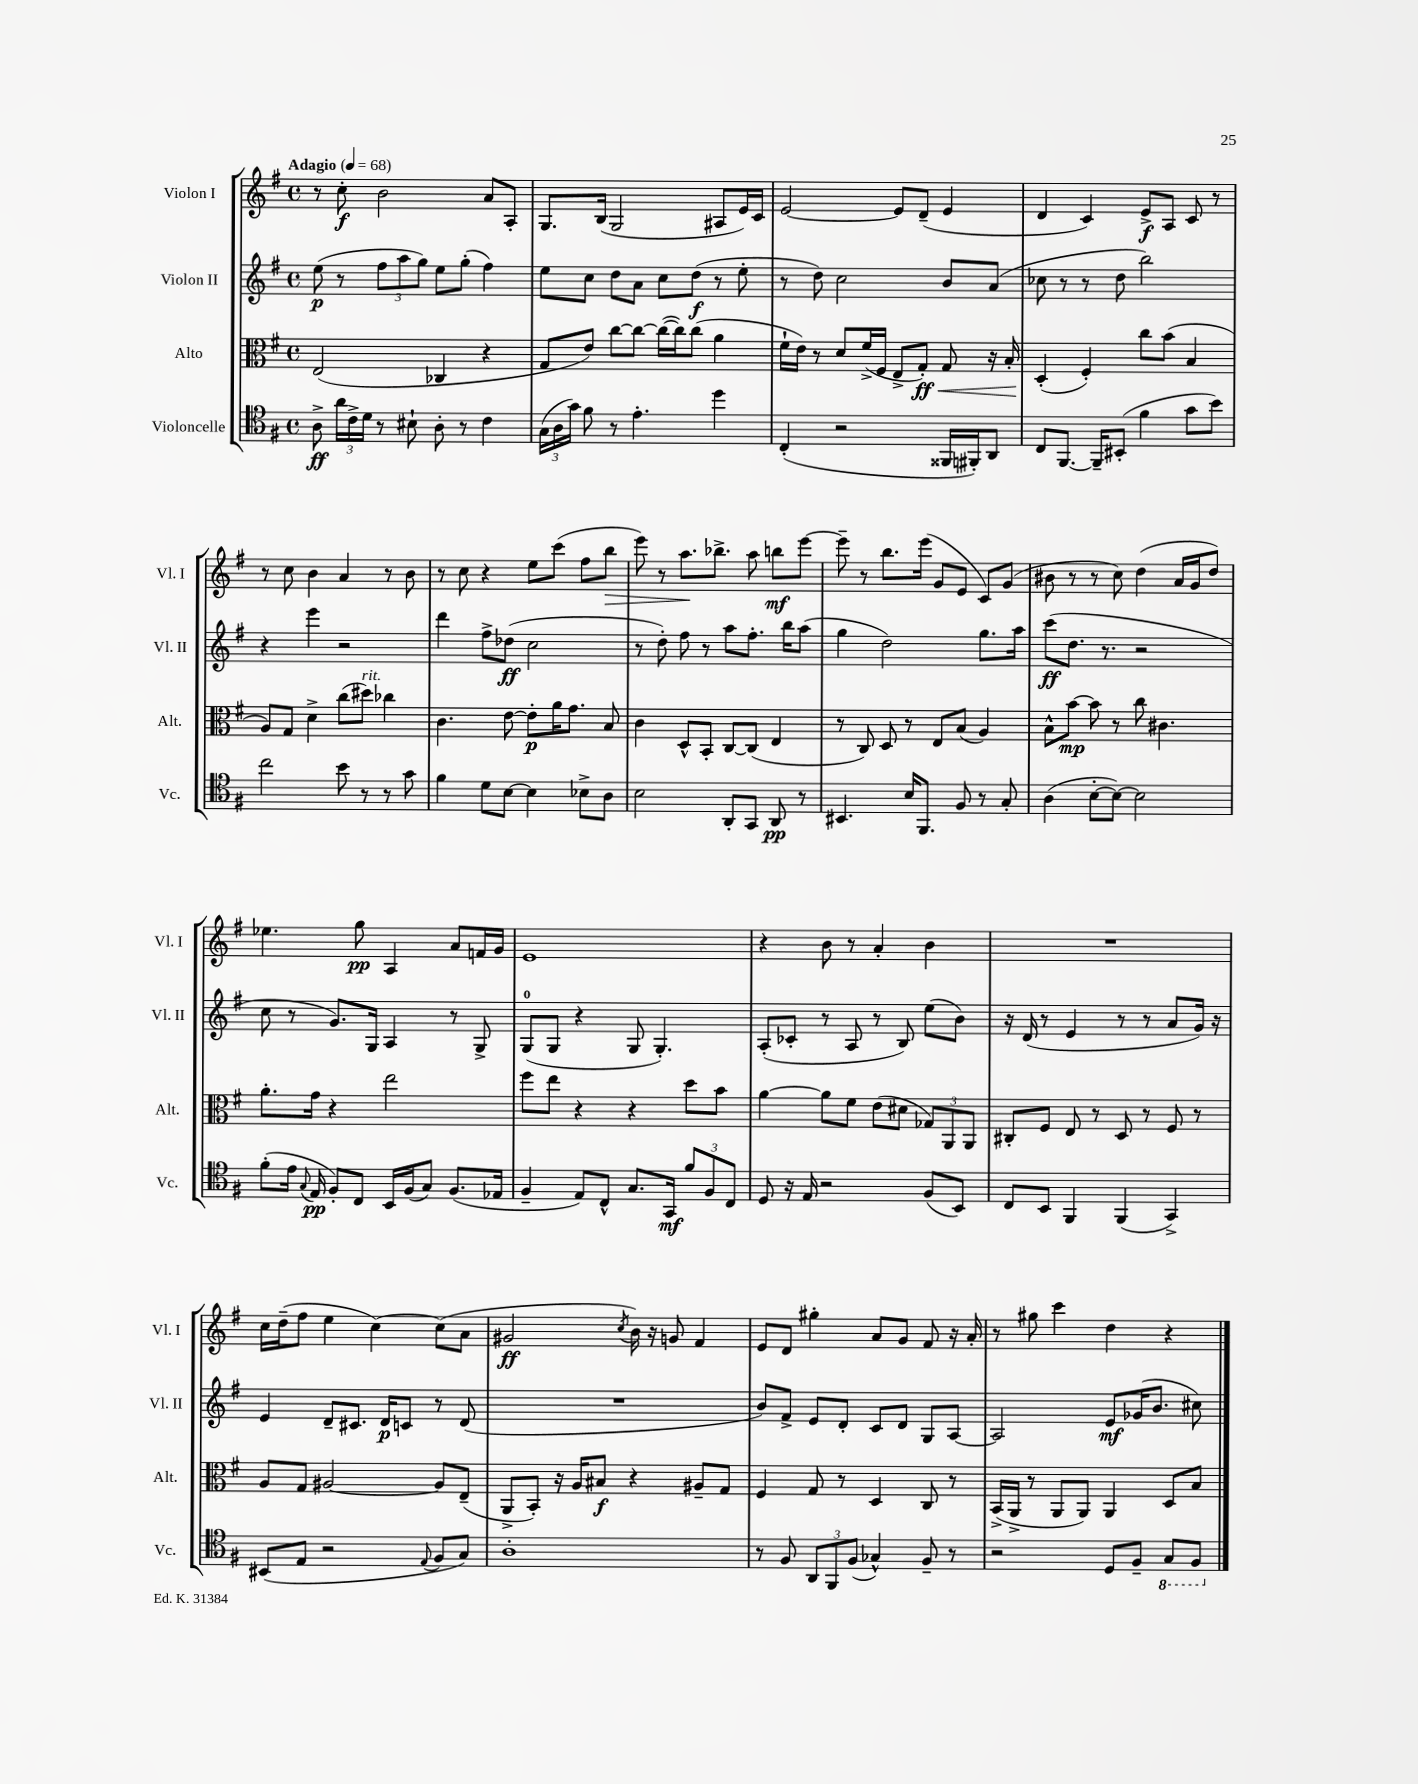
<<
\new StaffGroup <<
\new Staff = "s0" \with { instrumentName = "Violon I" shortInstrumentName = "Vl. I" } {
    \clef treble \key g \major \defaultTimeSignature \time 4/4 \tempo "Adagio" 4 = 68
    \autoBeamOff r8 c''8-.\f b'2 a'8[ a8]-. |
    g8.[ b16]( g2 ais8[ e'16) c'16] |
    e'2~ e'8[ d'8]--( e'4 |
    d'4 c'4) e'8[->\f a8] c'8 r8 |
    r8 c''8 b'4 a'4 r8 b'8 |
    r8 c''8 r4 e''8[ c'''8]( fis''8[ b''8]\> |
    e'''8) r8 a''8.[\! bes''8.]-> a''8 b''8[\mf e'''8]~ |
    e'''8-- r8 b''8.[ e'''16]( g'8[ e'8] c'8[) g'8]( |
    bis'8 r8 r8 c''8) d''4( a'16[ g'16 d''8]) |
    ees''4. g''8\pp a4 a'8[ f'16 g'16] |
    e'1 |
    r4 b'8 r8 a'4-. b'4 |
    R1 |
    c''16[ d''16--( fis''8] e''4 c''4~) c''8[( a'8] |
    gis'2\ff \acciaccatura { c''8 } b'16) r16 g'8 fis'4 |
    e'8[ d'8] gis''4-. a'8[ g'8] fis'8 r16 a'16-. |
    r8 gis''8 c'''4 d''4 r4 \bar "|." |
}
\new Staff = "s1" \with { instrumentName = "Violon II" shortInstrumentName = "Vl. II" } {
    \clef treble \key g \major \defaultTimeSignature \time 4/4
    \autoBeamOff e''8\p( r8 \tuplet 3/2 { fis''8[ a''8 g''8]) } e''8[ g''8]-.( fis''4) |
    e''8[ c''8] d''8[ a'8] c''8[ d''8]\f( r8 e''8-. |
    r8 d''8) c''2 b'8[ a'8]( |
    ces''8 r8 r8 d''8 b''2) |
    r4 e'''4 r2 |
    d'''4 fis''8[-> des''8]\ff( c''2 |
    r8 d''8-.) fis''8 r8 a''8[ fis''8.]-. b''16[ a''8]( |
    g''4 d''2) g''8.[ a''16] |
    c'''8[\ff( d''8.] r8. r2 |
    c''8 r8 g'8.[) g16] a4 r8 g8-> |
    g8[-0( g8] r4 g8 g4.-.) |
    a8[-.( ces'8]-. r8 a8 r8 b8) e''8[( b'8]) |
    r16 d'16( r8 e'4 r8 r8 a'8[ g'16]) r16 |
    e'4 d'8[-- cis'8.] d'16[\p c'8] r8 d'8( |
    R1 |
    b'8[) fis'8]-> e'8[ d'8]-. c'8[ d'8] g8[ a8]~ |
    a2 e'8[\mf ges'16( b'8.] cis''8) \bar "|." |
}
\new Staff = "s2" \with { instrumentName = "Alto" shortInstrumentName = "Alt." } {
    \clef alto \key g \major \defaultTimeSignature \time 4/4
    \autoBeamOff e2( ces4 r4 |
    g8[ e'8]) c''8[~ c''8]~ c''16[~( c''16) c''8]( a'4 |
    fis'16[-! e'16]) r8 d'8[ fis'16->( fis16] e8[-> g8]-.\ff\<) g8 r16 b16-. |
    d4-.\!( fis4-.) c''8[ b'8]( b4 |
    a8[) g8] d'4-> c''8[( dis''8]^\markup { \italic "rit." }) ces''4 |
    c'4. e'8~ e'8[-.\p a'16 g'8.] b8 |
    c'4 d8[-^ b,8]-. c8[~ c8]( e4 |
    r8 c8) d8 r8 e8[ b8]( a4) |
    b8[-^ b'8]~\mp b'8 r8 c''8 cis'4. |
    a'8.[-. g'16] r4 e''2 |
    fis''8[ e''8] r4 r4 d''8[ b'8] |
    a'4~ a'8[ fis'8] e'8[( dis'8] \tuplet 3/2 { ges8[) a,8 a,8] } |
    cis8[-. fis8] e8 r8 d8 r8 fis8 r8 |
    a8[ g8] ais2~ ais8[ e8]--( |
    a,8[-> b,8]-.) r16 a16[ bis8]\f r4 ais8[-- g8] |
    fis4 g8 r8 d4 c8 r8 |
    b,16[->( a,16]-> r8 a,8[ a,8]) a,4 d8[ b8] \bar "|." |
}
\new Staff = "s3" \with { instrumentName = "Violoncelle" shortInstrumentName = "Vc." } {
    \clef tenor \key g \major \defaultTimeSignature \time 4/4
    \autoBeamOff a8->\ff \tuplet 3/2 { a'16[ c'16-> d'16] } r8 bis8-! a8-. r8 c'4 |
    \tuplet 3/2 { g16[( a16 g'16]) } fis'8 r8 e'4.-. d''4 |
    c4-.( r2 fisis,16[ fis,16-.) a,8] |
    c8[ fis,8.]~ fis,16[-- bis,8]-.( fis'4 g'8[ b'8]) |
    c''2 b'8 r8 r8 g'8 |
    fis'4 d'8[ b8]~ b4 bes8[-> a8] |
    b2 a,8[-. g,8] a,8\pp r8 |
    bis,4. b16[ fis,8.] fis8 r8 g8-. |
    a4( b8[~-. b8]~) b2 |
    fis'8[-.( e'16] \appoggiatura { g8 } e16\pp fis8[-.) c8] b,16[ fis16( g8]) fis8.[( ees16] |
    fis4-- e8[) c8]-^ g8.[ g,16]\mf \tuplet 3/2 { fis'8[ fis8 c8] } |
    d8 r16 e16 r2 fis8[( b,8]) |
    c8[ b,8] fis,4 fis,4( g,4->) |
    bis,8[( e8] r2 \appoggiatura { e8 } fis8[ g8]) |
    a1-. |
    r8 fis8 \tuplet 3/2 { a,8[ fis,8 fis8]( } ges4-^) fis8-- r8 |
    r2 d8[ fis8]-- \ottava #-1 g,8[ fis,8] \ottava #0 \bar "|." |
}
>>
>>
\layout { \context { \Score \remove "Bar_number_engraver" } }
